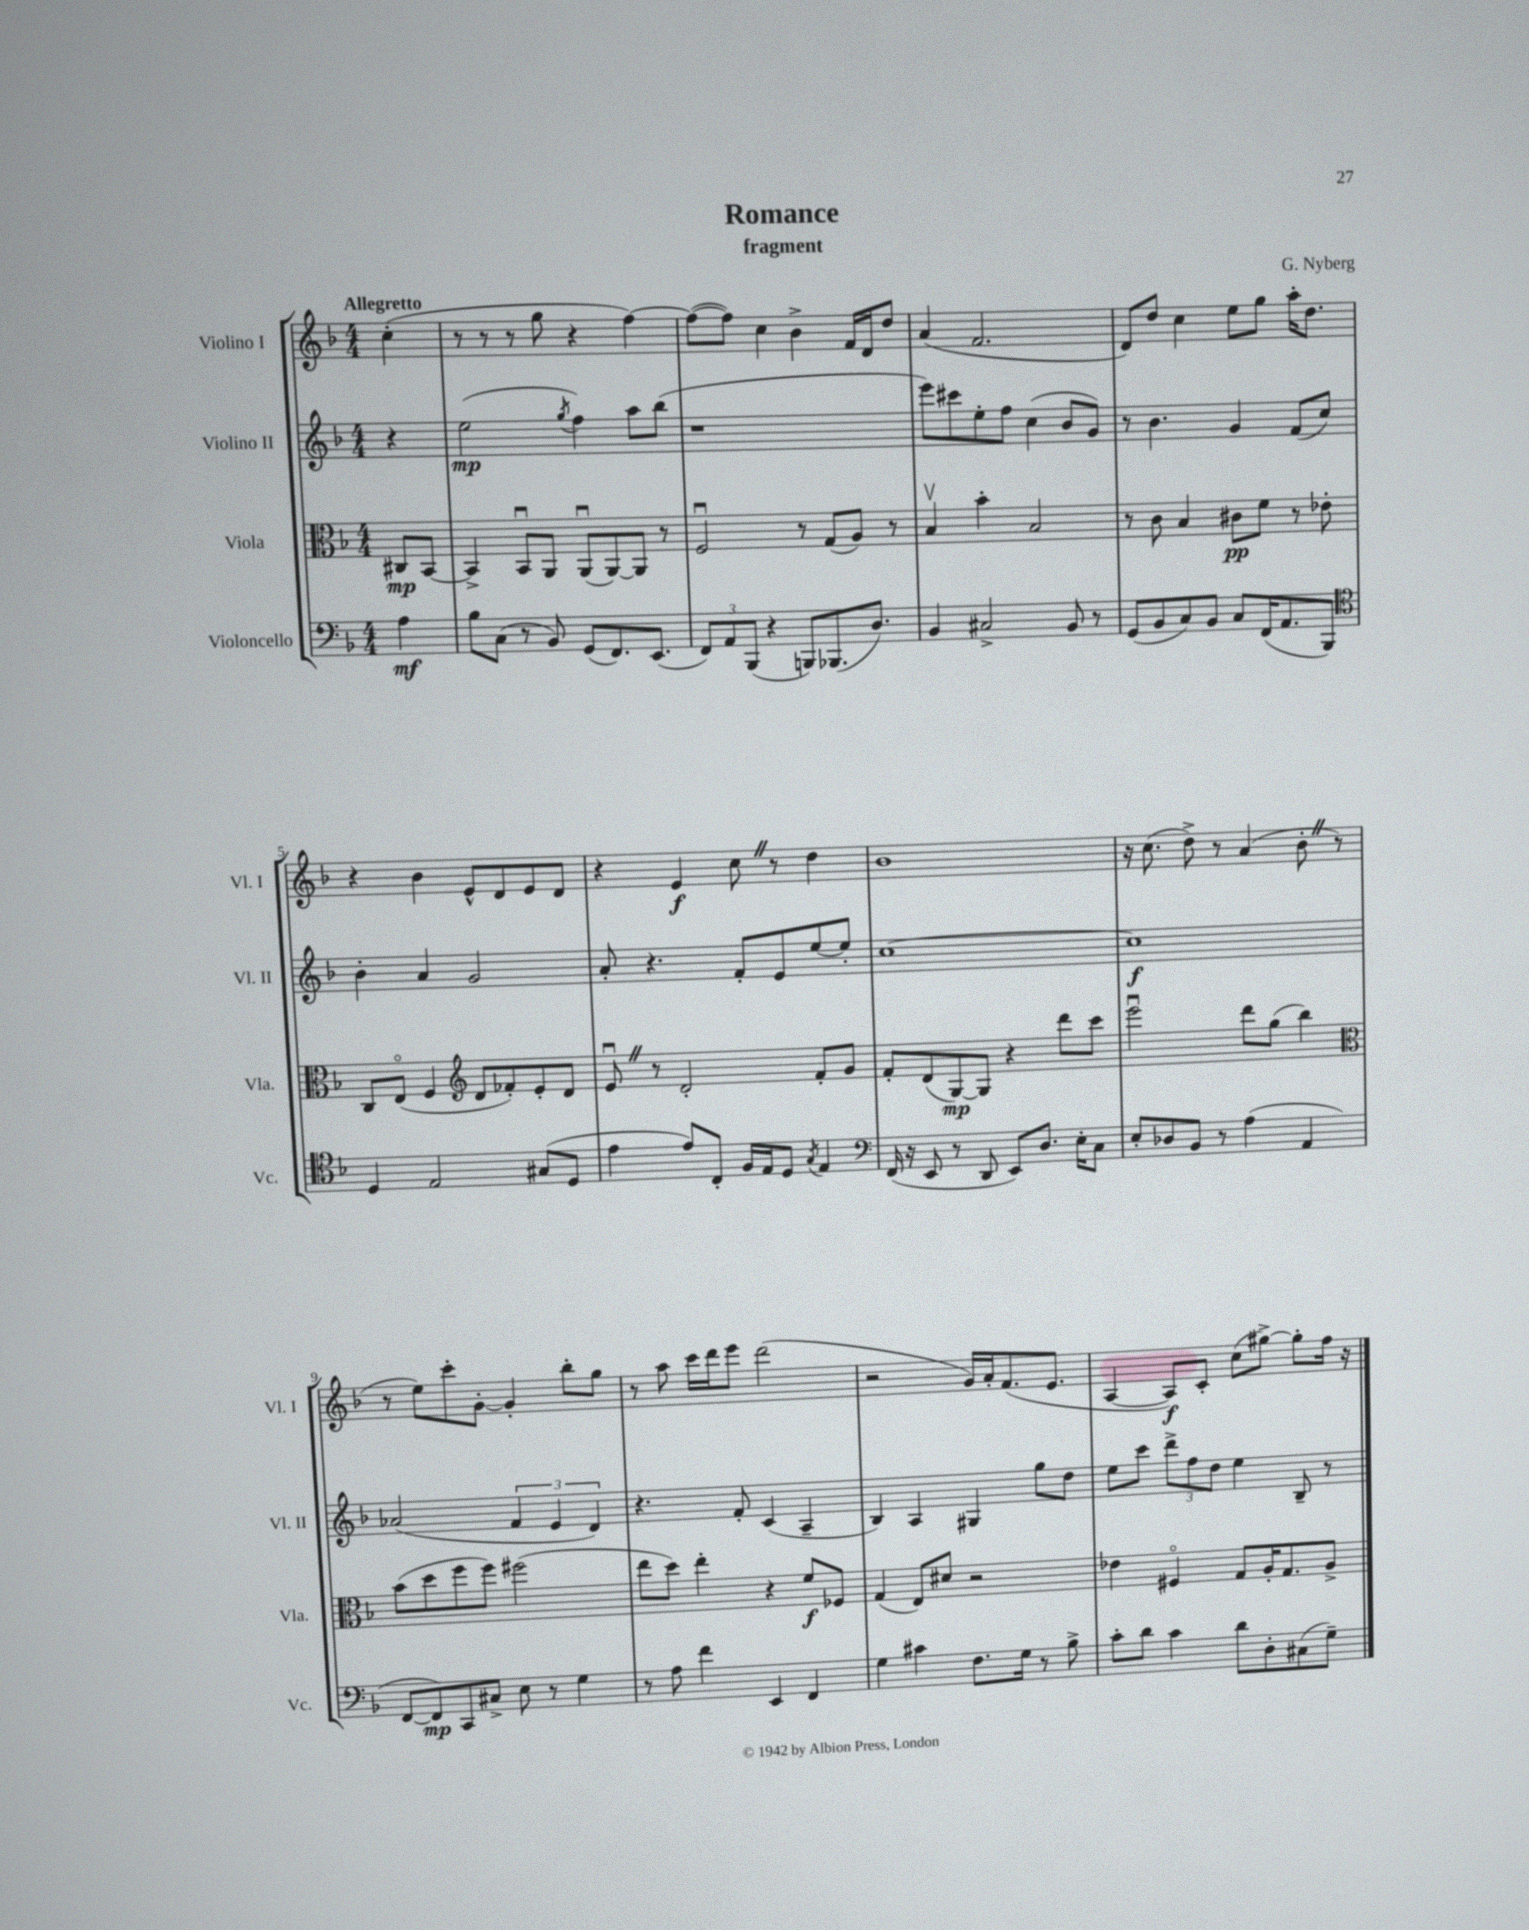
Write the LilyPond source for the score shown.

\header { title = "Romance" composer = "G. Nyberg" subtitle = "fragment" }
<<
\new StaffGroup <<
\new Staff = "s0" \with { instrumentName = "Violino I" shortInstrumentName = "Vl. I" } {
    \clef treble \key f \major \numericTimeSignature \time 4/4 \partial 4 \tempo "Allegretto"
    c''4-.( |
    r8 r8 r8 g''8 r4 f''4~) |
    f''8~( f''8) c''4 bes'4-> f'16 d'16 d''8 |
    a'4( f'2. |
    d'8) d''8 c''4 e''8 g''8 a''16-. d''8. |
    r4 bes'4 e'8-^ d'8 e'8 d'8 |
    r4 e'4\f c''8 \once \override BreathingSign.text = \markup { \musicglyph "scripts.caesura.straight" } \breathe r8 d''4 |
    bes'1 |
    r16 c''8.( d''8->) r8 a'4( bes'8-. \once \override BreathingSign.text = \markup { \musicglyph "scripts.caesura.straight" } \breathe r8 |
    r8 e''8) c'''8-. g'8~-. g'4-. bes''8-. g''8 |
    r8 a''8 c'''16 d'''16 e'''8 d'''2( |
    r2 g'16) a'16-. f'8.( e'8. |
    a4~ a8\f) c'8-. c''8( gis''8~->) gis''8-. f''16 r16 \bar "|." |
}
\new Staff = "s1" \with { instrumentName = "Violino II" shortInstrumentName = "Vl. II" } {
    \clef treble \key f \major \numericTimeSignature \time 4/4 \partial 4
    r4 |
    e''2\mp( \acciaccatura { g''8 } f''4) a''8 bes''8( |
    r1 |
    e'''8) cis'''8 e''8-. f''8 c''4( bes'8 g'8) |
    r8 bes'4. g'4 f'8( c''8) |
    bes'4-. a'4 g'2 |
    a'8-. r4. f'8-. e'8 e''8~ e''8-. |
    c''1~ |
    c''1\f |
    aes'2( \tuplet 3/2 { f'4 e'4 d'4) } |
    r4. f'8-. c'4( a4-- |
    bes4) a4 gis4 g''8 d''8 |
    e''8 c'''8 \tuplet 3/2 { d'''8-> f''8 d''8 } e''4 bes8-- r8 \bar "|." |
}
\new Staff = "s2" \with { instrumentName = "Viola" shortInstrumentName = "Vla." } {
    \clef alto \key f \major \numericTimeSignature \time 4/4 \partial 4
    cis8\mp bes,8~ |
    bes,4-> bes,8\downbow a,8 a,8\downbow( a,8~) a,8 r8 |
    f2\downbow r8 g8( a8) r8 |
    bes4\upbow bes'4-. bes2 |
    r8 c'8 bes4 cis'8\pp f'8 r8 ees'8-. |
    c8 e8\flageolet( f4 \clef treble d'8 fes'8-.) e'8-. d'8 |
    e'8\downbow \once \override BreathingSign.text = \markup { \musicglyph "scripts.caesura.straight" } \breathe r8 d'2-. f'8-. g'8 |
    f'8-. d'8( g8~\mp) g8 r4 d'''8 c'''8 |
    e'''2\downbow d'''8 g''8( bes''4) |
    \clef alto bes'8( d''8 f''8 f''8) fis''2( |
    e''8 d''8) e''4-. r4 f'8\f fes8 |
    g4( e8) dis'8 r2 |
    ees'4 fis4\flageolet g8 a16-. g8. a8-> \bar "|." |
}
\new Staff = "s3" \with { instrumentName = "Violoncello" shortInstrumentName = "Vc." } {
    \clef bass \key f \major \numericTimeSignature \time 4/4 \partial 4
    a4\mf |
    bes8 c8( r8 bes,8) g,8( f,8.) e,8.( |
    \tuplet 3/2 { f,8) a,8 bes,,8( } r4 b,,8) bes,,8.( d8.) |
    bes,4 cis2-> bes,8 r8 |
    g,8( bes,8 c8) bes,8 c8 f,16( a,8. bes,,8) |
    \clef tenor d4 e2 gis8( d8 |
    e'4 e'8) c8-. f16 e16 d8 \acciaccatura { g8 } e4 |
    \clef bass f,16( r16 e,8 r8 d,8 e,8) d8. e16-. c8 |
    e8-. des8 bes,8 r8 a4( a,4 |
    f,8~ f,8\mp) c,8 cis8-> e8 r8 g4 |
    r8 a8 f'4 e,4 f,4 |
    g4 cis'4 f8. g16 r8 bes8-> |
    c'8-. d'8 c'4 d'8 d8-. cis8( g8--) \bar "|." |
}
>>
>>
